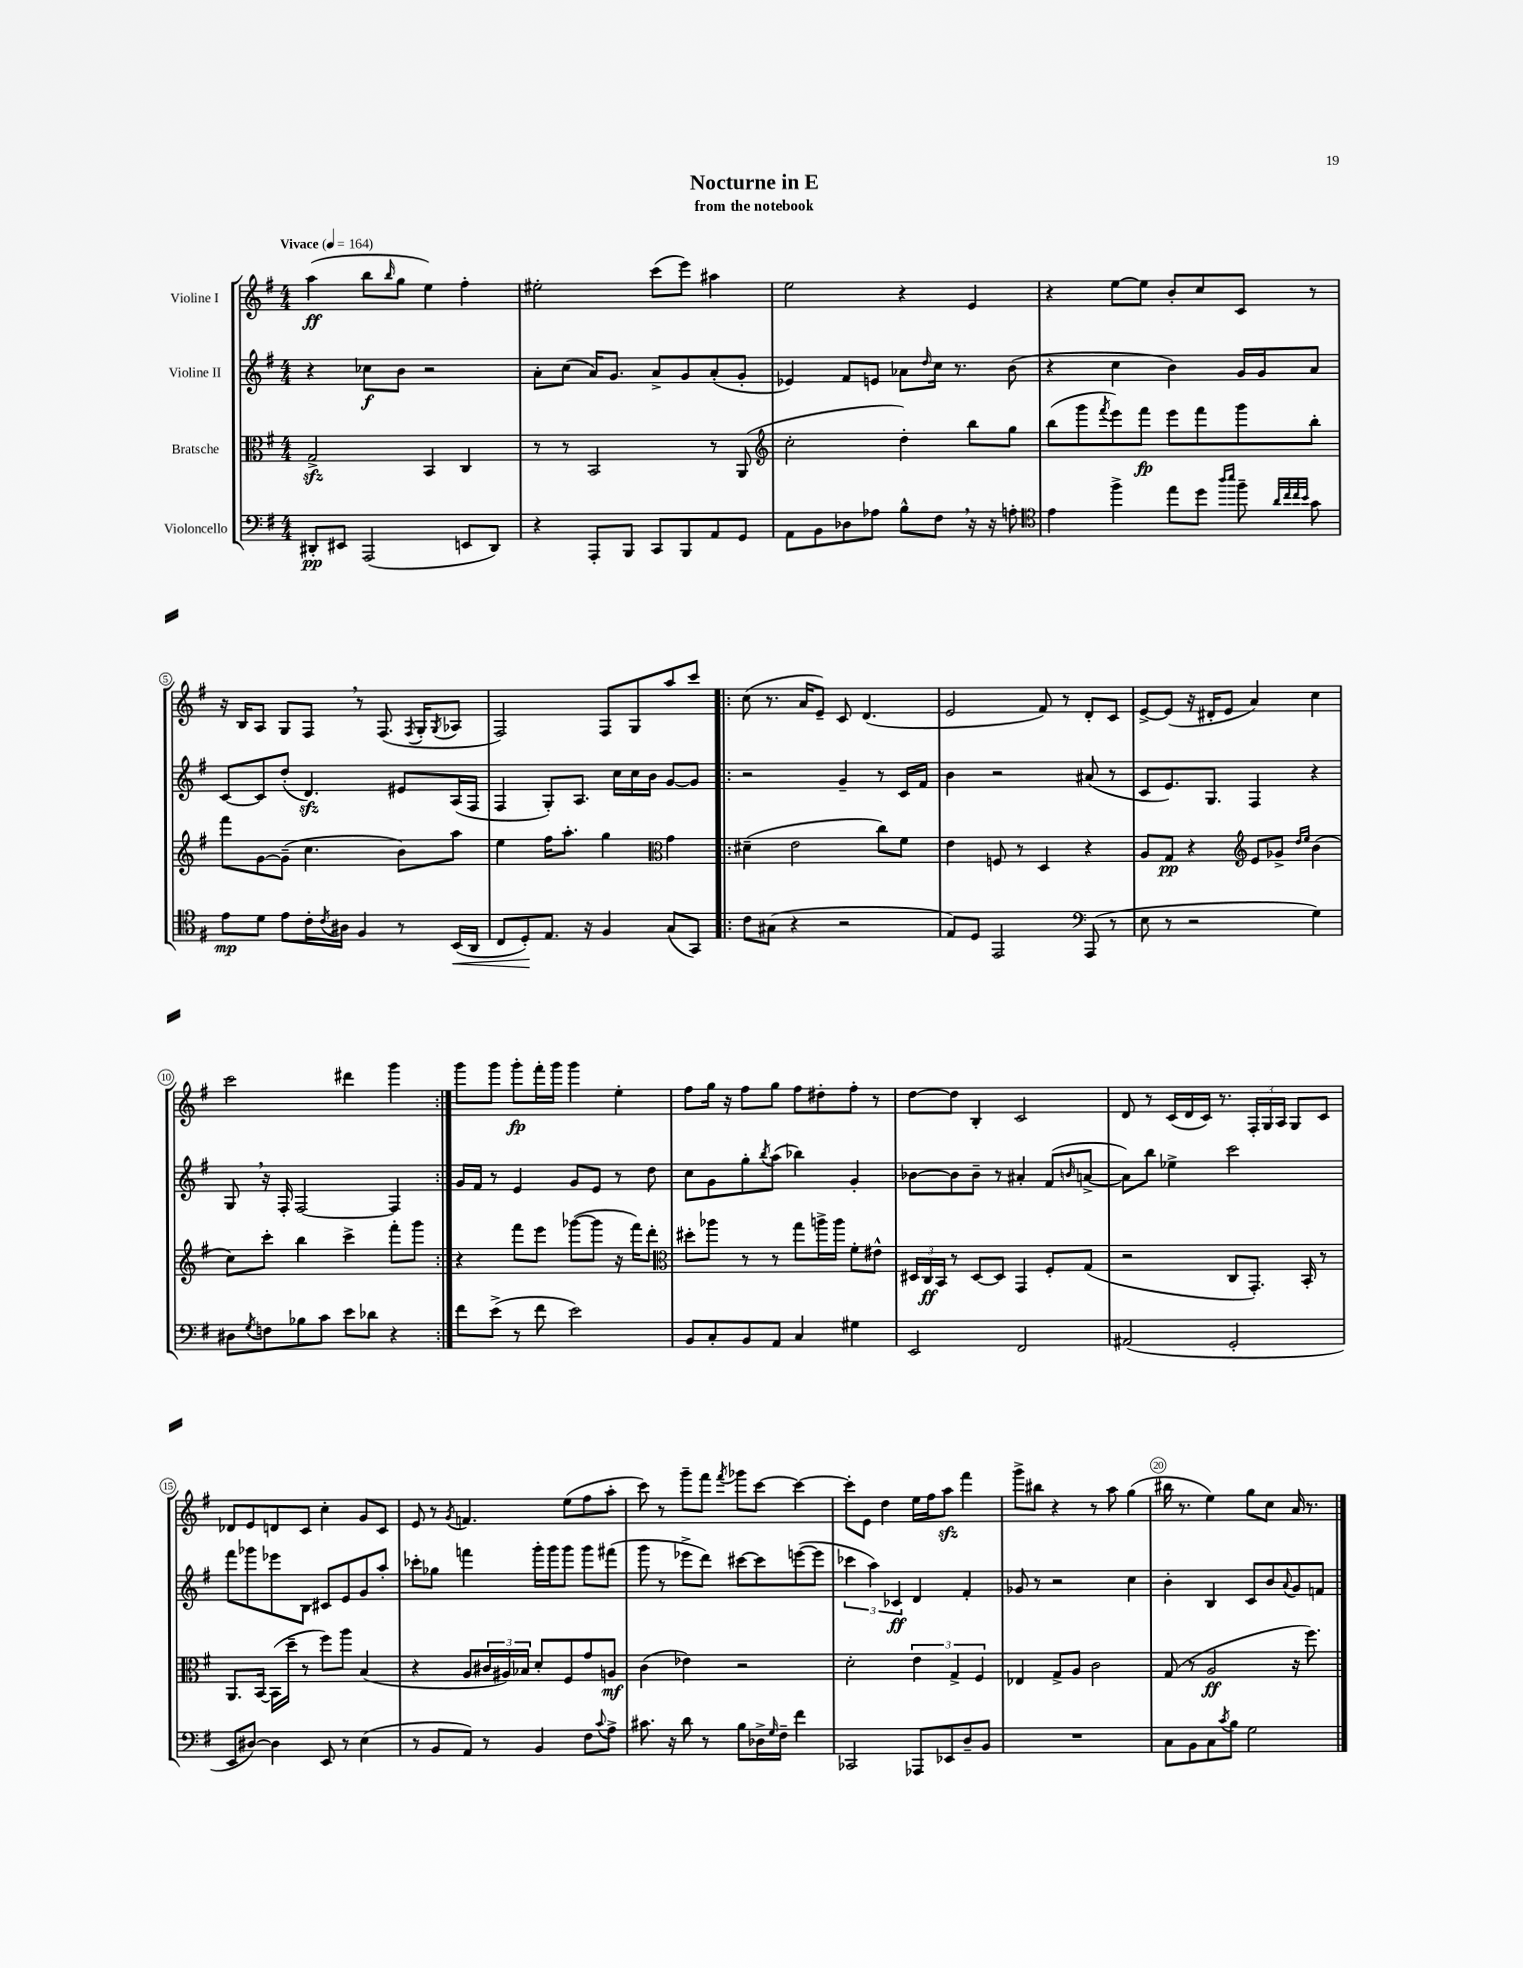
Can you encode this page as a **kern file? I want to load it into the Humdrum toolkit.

**kern	**kern	**kern	**kern
*staff4	*staff3	*staff2	*staff1
*clefF4	*clefC3	*clefG2	*clefG2
*k[f#]	*k[f#]	*k[f#]	*k[f#]
*M4/4	*M4/4	*M4/4	*M4/4
*MM164	*MM164	*MM164	*MM164
8DD#'	2G^	4r	(4aa
8EE#	.	.	.
(2AAA	.	8cc-	8bb
.	.	.	16qqbb
.	.	8b	8gg
.	4BB	2r	4ee)
8EE	4C	.	4ff#'
8DD#)	.	.	.
=	=	=	=
4r	8r	8a'	2ee#'
.	8r	(8cc	.
8AAA'	2BB	16a)	.
.	.	8.g	.
8BBB	.	.	.
8CC	.	8a^	(8ccc
8BBB	.	8g	8eee)
8AA	8r	(8a'	4aa#
8GG	(8AA	8g'	.
=	=	=	=
*	*clefG2	*	*
8AA	2cc'	4e-)	2ee
8BB	.	.	.
8D-	.	8f#	.
8A-	.	8e	.
8B^^	4dd')	8a-	4r
.	.	16qqdd	.
8F#	.	16cc	.
.	.	8.r	.
16r	8bb	.	4e
16r	.	.	.
8A'	8gg	(8b	.
=	=	=	=
*clefC4	*	*	*
4e	(8bb	4r	4r
.	8ggg	.	.
.	8qfff#	.	.
4ff#^	8eee)	4cc	[8ee
.	8fff#	.	8ee]
8ee	8eee	4b)	8b'
8dd	8fff#	.	8cc
16qqaa	.	.	.
16qqbb	.	.	.
8ff#~	8ggg	16g	8c
.	.	16g	.
32qqa	.	.	.
32qqcc	.	.	.
32qqcc	.	.	.
32qqb	.	.	.
8g	8bb'	8a	8r
=	=	=	=
8e	8fff#	[8c	16r
.	.	.	16B
8d	[8g	8c]	8A
8e	(8g~]	(8dd'	8G
16c'	4.cc	4.d)	8F#
8qc	.	.	.
16A#	.	.	.
4F#	.	.	8r
.	.	.	(8.F#
8r	8b)	8e#	.
.	.	.	8qF#
.	.	.	16G'
.	.	.	8qG
(16BB	8aa	(16A	8A-
16AA	.	16F#	.
=	=	=	=
8C	4ee	4F#	2F#)
8D')	.	.	.
8.E	16ff#	8G')	.
.	8.aa'	.	.
.	.	8.A	.
16r	.	.	.
4F#	4gg	.	8F#
.	.	16cc	.
.	.	16cc	8G
.	.	16b	.
*	*clefC3	*	*
(8G	4g	[8g	8aa
8GG)	.	8g]	8ccc
=!|:	=!|:	=!|:	=!|:
8c	(4d#~	2r	(8cc
(8G#	.	.	8.r
4r	2e	.	.
.	.	.	16a
.	.	.	8e~)
2r	.	4g~	8c
.	.	.	(4.d
.	8cc)	8r	.
.	8f#	16c	.
.	.	16f#	.
=	=	=	=
8E)	4e	4b	2e
8D	.	.	.
2EE	8F	2r	.
.	8r	.	.
.	4D	.	8f#)
.	.	.	8r
*clefF4	*	*	*
(8AAA	4r	(8a#	8d'
8r	.	8r	8c
=	=	=	=
8E	8A	8c	[8e^
8r	8G	8.e)	(8e]
2r	4r	.	16r
.	.	8.G	16d#'
.	.	.	8e
*	*clefG2	*	*
.	8e	4F#	4a)
.	8g-^	.	.
.	16qqdd	.	.
.	16qqee	.	.
4G)	(4b	4r	4cc
=	=	=	=
8D#	8cc)	8G	2ccc
8qG	.	.	.
8F	8ccc'	16r	.
.	.	16F#'	.
8B-	4bb	[2F#	.
8c	.	.	.
8e	4ccc^	.	4ddd#
8d-	.	.	.
4r	8fff#'	4F#]	4ggg
.	8ggg	.	.
=:|!	=:|!	=:|!	=:|!
8f#	4r	16g	8ggg
.	.	16f#	.
(8e^	.	8r	8ggg
8r	8fff#	4e	8ggg'
8f#	8eee	.	16fff#'
.	.	.	16ggg
2e)	([8ggg-	8g	4ggg
.	8ggg-]	8e	.
.	16r	8r	4ee'
.	16fff#)	.	.
.	8ddd'	8dd	.
=	=	=	=
*	*clefC3	*	*
8BB	8dd#'	8cc	8ff#
8C'	8aa-	8g	16gg
.	.	.	16r
8BB	8r	8gg'	8ff#
.	.	8qbb	.
8AA	8r	(8aa	8gg
4C	8gg	4bb-)	8ff#
.	16aa^	.	8dd#'
.	16aa	.	.
4G#	8f#'	4g'	8ff#'
.	8e#^^	.	8r
=	=	=	=
2EE	24D#	[8b-	[8dd
.	24C	.	.
.	24BB	.	.
.	8r	8b-]	8dd]
.	[8D#	8b-~	4B'
.	8D#]	8r	.
2FF#	4GG	4a#'	2c
.	8F#'	(8f#	.
.	.	16qqb	.
.	(8G	[8a^	.
=	=	=	=
(2AA#	2r	8a])	8d
.	.	8bb	8r
.	.	4ee-^	(16c
.	.	.	16d
.	.	.	16c)
.	.	.	8.r
2GG'	8C	2ccc	.
.	8.GG')	.	24F#'
.	.	.	24G
.	.	.	24A
.	.	.	8G
.	16BB'	.	.
.	8r	.	8c
=	=	=	=
8EE	8.AA	8fff#	8d-
[8D#)	.	8ggg-	8e
.	[16BB	.	.
4D#]	(16BB]	8eee-	8d
.	16dd~	.	.
.	8r	8B	8c
8EE	8ff#)	8c#	4cc'
8r	8aa	8e	.
(4E	(4B	8g	8g
.	.	8aa'	8c
=	=	=	=
8r	4r	8ccc-'	8e
8BB	.	8gg-	8r
.	.	.	8qg
8AA)	8A	4fff	4.f
8r	24c#	.	.
.	24A#)	.	.
.	24B-	.	.
4BB	8d'	16ggg'	.
.	.	16ggg	.
.	8F#	8ggg	(8ee
8F#	8g	8ggg	8ff#
8qqc	.	.	.
8A^	8A	(8fff#	8aa'
=	=	=	=
8.c#	(4c	8ggg	8ccc)
.	.	8r	8r
16r	.	.	.
8d	4e-)	8eee-^	8ggg~
8r	.	8ddd)	8fff#
.	.	.	8qfff#
8B	2r	[8ccc#	8ggg-
16D-^	.	8ccc#]	[8ccc
16qqG	.	.	.
16F#~	.	.	.
4f#	.	([8eee	4ccc_
.	.	8eee]	.
=	=	=	=
2CC-	2d'	6ccc-	8ccc']
.	.	.	8e
.	.	6aa)	.
.	.	.	4dd
.	.	6c-	.
8AAA-	6e	4d	16ee
.	.	.	16ff#
8EE-	.	.	8aa
.	6G^	.	.
8D~	.	4f#'	4fff#
.	6F#	.	.
8BB	.	.	.
=	=	=	=
1r	4E-	8g-	8ggg^
.	.	8r	8bb#
.	8G^	2r	4r
.	8A	.	.
.	2c	.	8r
.	.	.	8aa
.	.	4cc	(4gg
=	=	=	=
8C	(8G	4b'	16bb#
.	.	.	8.r
8BB	8r	.	.
8C	2A	4B	4ee)
8qc	.	.	.
8B	.	.	.
2G	.	8c	8gg
.	.	8b	8cc
.	.	8qqa	.
.	16r	8g	16a
.	8.ff#)	.	8.r
.	.	8f	.
==	==	==	==
*-	*-	*-	*-
